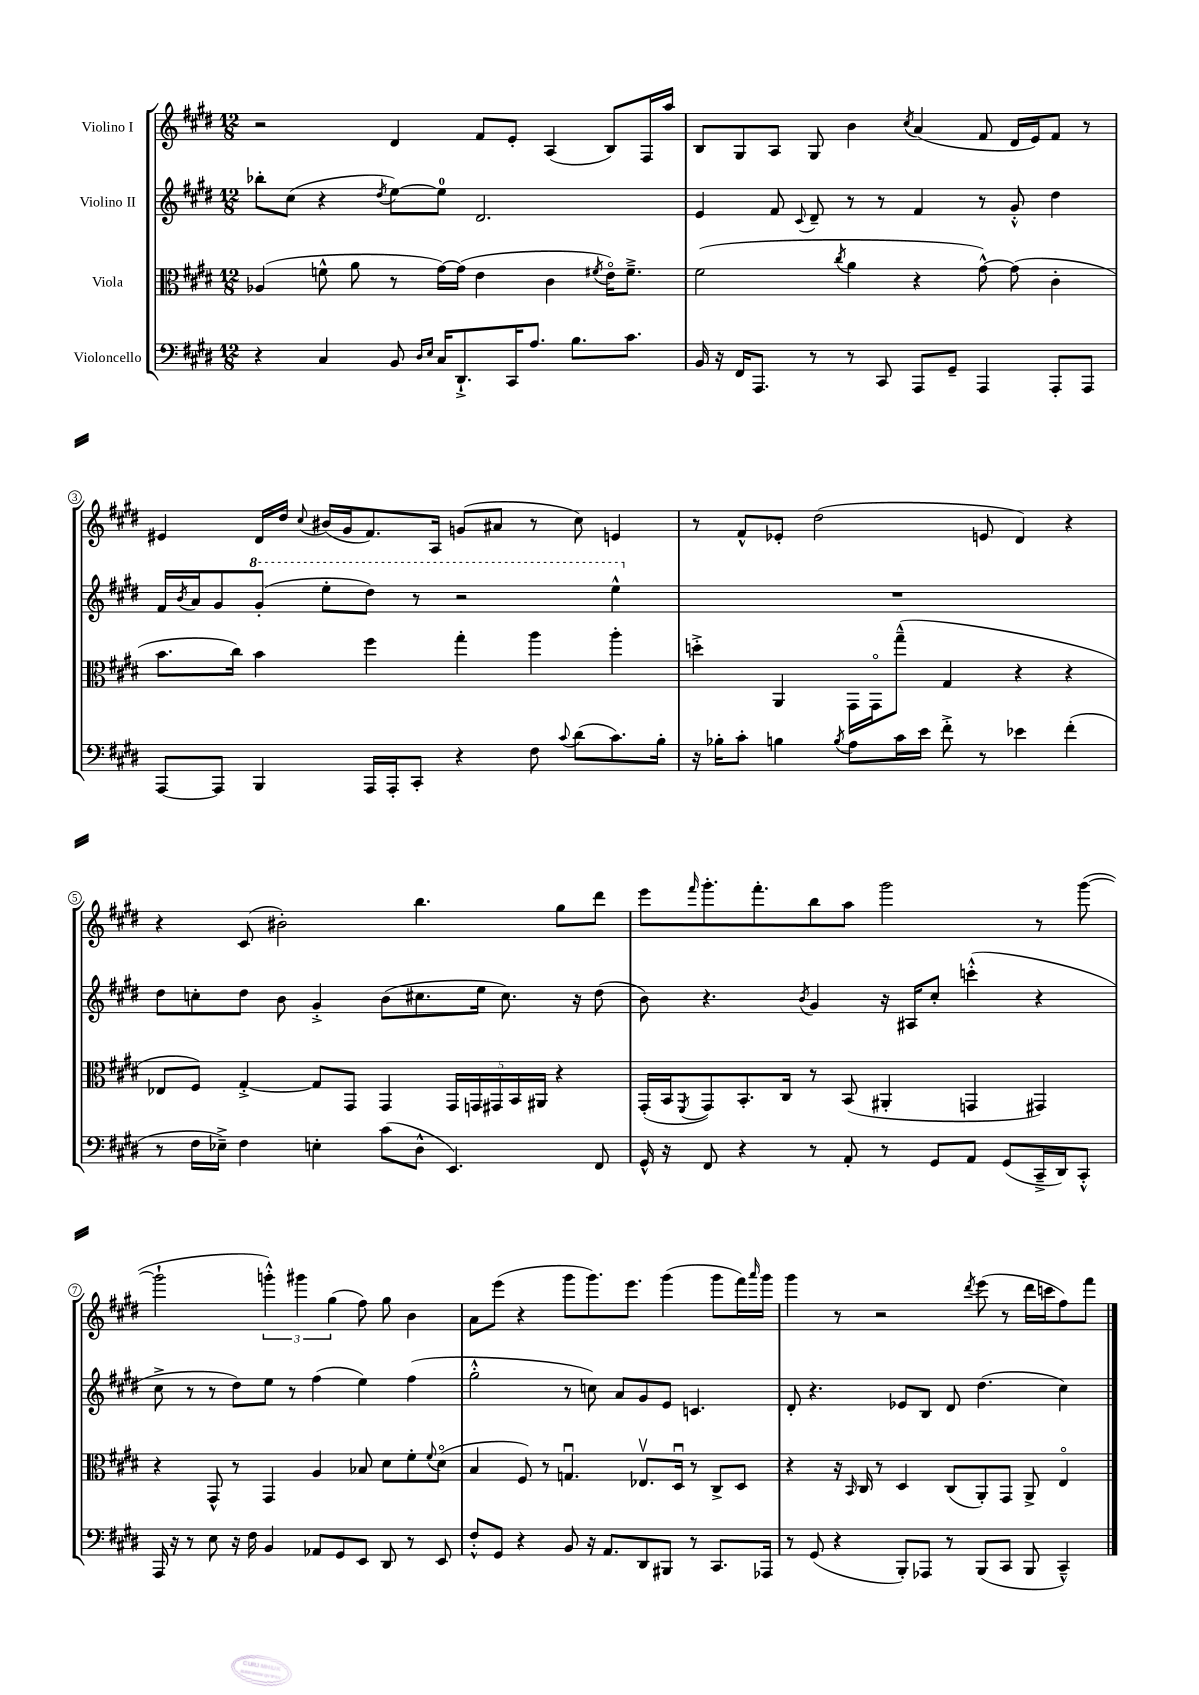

**kern	**kern	**kern	**kern
*part4	*part3	*part2	*part1
*staff4	*staff3	*staff2	*staff1
*I"Violoncello	*I"Viola	*I"Violino II	*I"Violino I
*clefF4	*clefC3	*clefG2	*clefG2
*k[f#c#g#d#]	*k[f#c#g#d#]	*k[f#c#g#d#]	*k[f#c#g#d#]
*M12/8	*M12/8	*M12/8	*M12/8
=1	=1	=1	=1
4r	(4A-X/	8bb-X'\L	2r
.	.	(8cc#\J	.
4C#/	8fn^^\	4r	.
.	8a\	.	.
.	.	8qdd#/	.
8BB/	8r	[8ee\L)	4d#/
16qqD#/LL	.	.	.
16qqE/JJ	.	.	.
16C#/KL	[16g#\LL)	8ee\J]	.
8.DD#`^/	(16g#\JJ]	.	.
.	4e\	2.d#/	8f#/L
16CC#/K	.	.	8e'/J
8.A/J	.	.	.
.	4c#\	.	(4A/
8.B\L	.	.	.
.	8qf#X/	.	.
.	16e\KL)	.	8B/L)
8.c#\J	8.f#~^\J	.	.
.	.	.	16F#/L
.	.	.	16aa/JJ
=2	=2	=2	=2
16BB/	(2f#\	4e/	8B/L
16r	.	.	.
16FF#/KL	.	.	8G#/
8.AAA/J	.	.	.
.	.	8f#/	8A/J
.	.	8qqc#/	.
8r	.	8d#~/	8G#/
.	8qcc#/	.	.
8r	4a\	8r	4b\
8CC#/	.	8r	.
.	.	.	8qcc#/
8AAA/L	4r	4f#/	(4a/
8GG#~/J	.	.	.
4AAA/	[8g#^^\)	8r	8f#/
.	(8g#\]	8g#'^^/	16d#/LL
.	.	.	16e/J)
8AAA'/L	4c#'\	4dd#\	8f#/J
8AAA/J	.	.	8r
!!LO:LB:g=z
=3	=3	=3	=3
[8AAA/L	8.b\L	16f#/LL	4e#X/
.	.	8qb/	.
.	.	16a/J	.
8AAA/J]	.	8g#/	.
.	16cc#\Jk)	.	.
*	*	*8va	*
4BBB/	4b\	(8gg#'/J	16d#/LL
.	.	.	16dd#/JJ
.	.	.	8qqcc#/
.	.	8eee'\L	(16b#X/LL
.	.	.	16g#/J
16AAA/LL	4ff#\	8ddd#\J)	8.f#/)
16AAA'/J	.	.	.
8CC#'/J	.	8r	.
.	.	.	16A/Jk
4r	4gg#'\	2r	(8gn/L
.	.	.	8a#X/J
8F#\	4aa\	.	8r
8qqc#/	.	.	.
(8d#\L	.	.	8cc#\)
8.c#\)	4aa'\	4eee^^\	4en/
16B'\Jk	.	.	.
=4	=4	=4	=4
*	*	*X8va	*
16r	4ddn'^\	1.r	8r
16B-X'\KL	.	.	.
8c#'\J	.	.	8f#^^/L
4Bn\	4AA/	.	8e-X'/J
.	.	.	(2dd#\
8qB/	.	.	.
8A\L	16GG#\LL	.	.
.	16GG#\J	.	.
16c#\L	(8gg#~^^\J	.	.
16e\JJ	.	.	.
8f#'^\	4G#/	.	.
8r	.	.	8en/
4e-X\	4r	.	4d#/)
(4f#'\	4r	.	4r
!!LO:LB:g=z
=5	=5	=5	=5
8r	8E-X/L	8dd#\L	4r
16F#\LL	8F#/J)	8ccn'\	.
16E-X~^\JJ)	.	.	.
4F#\	[4G#'^/	8dd#\J	(8c#/
.	.	8b\	2b#X'\)
4En'\	8G#/L]	4g#'^/	.
.	8GG#/J	.	.
(8c#\L	4GG#/	(8b\L	.
8D#^^\J	.	8.cc#X\	4.bb\
4.EE/)	20GG#/LL	.	.
.	20GGn/	.	.
.	.	16ee\Jk	.
.	20GG#X/	.	.
.	.	8.cc#\)	.
.	20BB/	.	.
.	20AA#X/JJ	.	.
.	4r	.	8gg#\L
.	.	16r	.
8FF#/	.	(8dd#\	8ddd#\J
=6	=6	=6	=6
16GG#^^/	(16GG#'/LL	8b\)	8eee\L
16r	16BB/J	.	.
.	8qFF#/	.	16qqfff#/
8FF#/	8GG#/)	4.r	8.ggg#'\
4r	8.BB'/	.	.
.	.	.	8.fff#'\
.	16C#/Jk	.	.
.	.	8qb/	.
8r	8r	4g#/	8bb\
8AA'/	(8BB/	.	8aa\J
8r	4AA#X'/	16r	2ggg#\
.	.	16A#X/KL	.
8GG#/L	.	8cc#'/J	.
8AA/J	4GGn/	(4cccn'^^\	.
(8GG#/L	.	.	.
16CC#~^/L	4GG#X/)	4r	8r
16DD#/J)	.	.	.
8CC#'^^/J	.	.	([8ggg#\
!!LO:LB:g=z
=7	=7	=7	=7
16AAA/	4r	8cc#^\	2ggg#`\]
16r	.	.	.
8r	.	8r	.
8E\	8GG#^^/	8r	.
16r	8r	8dd#\L)	.
16F#\	.	.	.
4BB/	4GG#/	8ee\J	6gggn'^^\)
.	.	8r	.
.	.	.	6ggg#X\
8AA-X/L	4A/	(4ff#\	.
.	.	.	(6gg#\
8GG#/	.	.	.
8EE/J	8B-X/	4ee\)	8ff#\)
8DD#/	8d#\L	.	8gg#\
8r	8f#'\	(4ff#\	4b\
.	8qqf#/	.	.
8EE/	(8d#\J	.	.
=8	=8	=8	=8
8F#'^^/L	4B/	2gg#'^^\	8a\L
8GG#/J	.	.	(8eee\J
4r	8F#/)	.	4r
.	8r	.	.
8BB/	4.Gnu/	8r	8ggg#\L
16r	.	8ccn\)	8.ggg#\)
8.AA/L	.	.	.
.	.	8a/L	.
.	.	.	8.eee\J
8DD#/	8.E-Xv/L	8g#/	.
8BBB#X/J	.	8e/J	(4ggg#\
.	16D#u/Jk	.	.
8r	8r	4.cn/	.
8.CC#/L	8C#^/L	.	8ggg#\L
.	8D#/J	.	16fff#\L)
.	.	.	16qqaaa/
16AAA-X/Jk	.	.	16ggg#\JJ
=9	=9	=9	=9
8r	4r	8d#'/	4ggg#\
(8GG#/	.	4.r	.
4r	16r	.	8r
.	16qqBB/	.	.
.	16C#/	.	.
.	8r	.	2r
8BBB'/L)	4D#/	8e-X/L	.
8AAA-X/J	.	8B/J	.
8r	(8C#/L	8d#/	.
.	.	.	8qddd#/
(8BBB/L	8AA'/)	(4.dd#\	(8eee\
8CC#/J	8GG#/J	.	8r
8BBB/	8AA^/	.	16ddd#\LL
.	.	.	16cccn\J
4CC#~^^/)	4E/	4cc#\)	8ff#\)
.	.	.	8fff#\J
==	==	==	==
*-	*-	*-	*-
